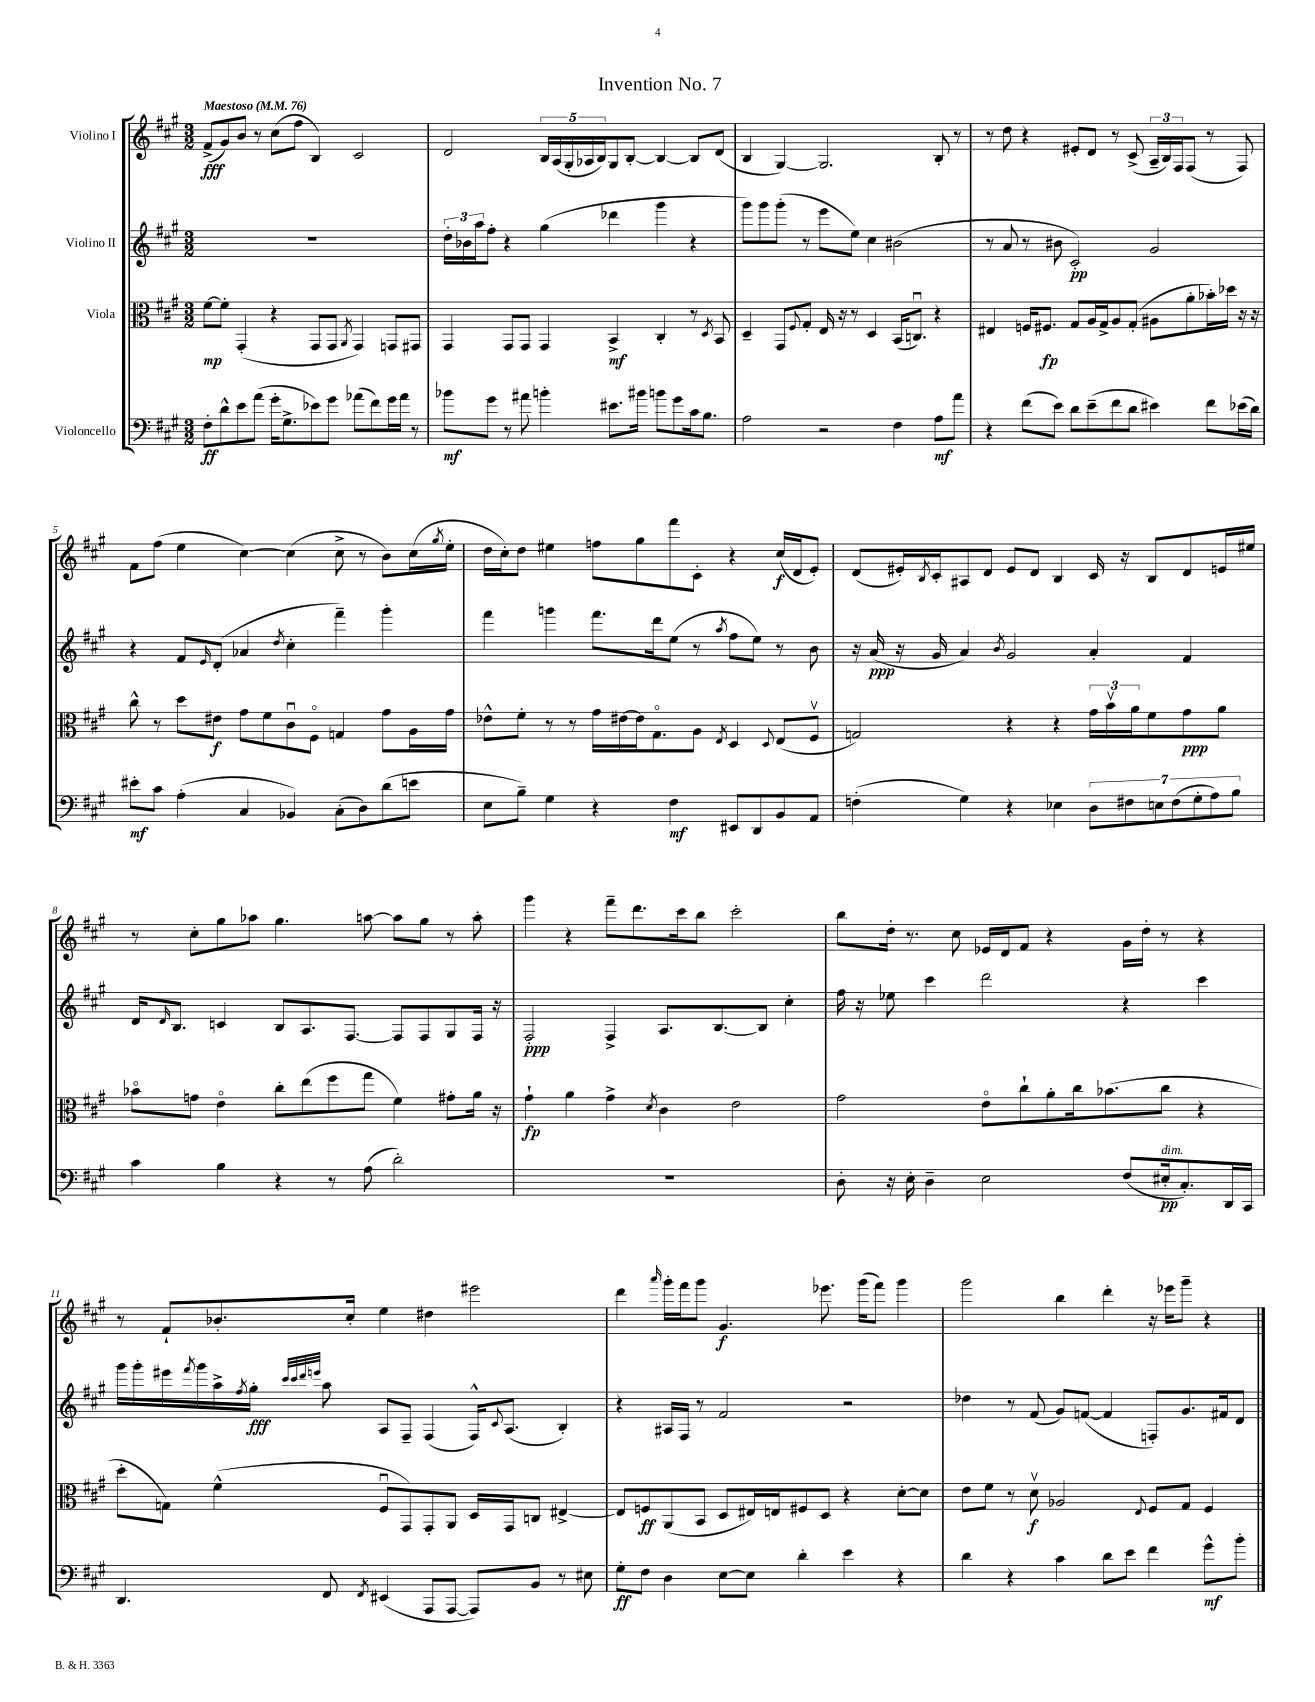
\header { title = "Invention No. 7" }
<<
\new StaffGroup <<
\new Staff = "s0" \with { instrumentName = "Violino I" } {
    \clef treble \key a \major \numericTimeSignature \time 3/2 \tempo "Maestoso" 4 = 76
    fis'8->\fff( gis'8) b'8 r8 cis''8( fis''8 b4) cis'2 |
    d'2 \tuplet 5/4 { b16 a16( gis16-. aes16 b16) } gis8 b8~-. b4~ b8 d'8( |
    b4 gis4~) gis2. b8-. r8 |
    r8 d''8 r4 eis'8-. d'8 r8 cis'8->( \tuplet 3/2 { a16-- b16) fis16 } fis8( r8 fis8) |
    fis'8 fis''8( e''4 cis''4~) cis''4( cis''8-> r8 b'8) cis''16( \acciaccatura { gis''8 } e''16-. |
    d''16 cis''16-.) d''8 eis''4 f''8 gis''8 fis'''8 cis'8-. r4 cis''16\f( d'16 e'8-.) |
    d'8( eis'16-.) \acciaccatura { b8 } cis'16-. ais8 d'8 eis'8 d'8 b4 cis'16 r16 b8 d'8 e'16 eis''16 |
    r8 cis''8-. gis''8 aes''8 gis''4. a''8~ a''8 gis''8 r8 a''8-. |
    gis'''4 r4 fis'''8-- d'''8. cis'''16 b''8 cis'''2-. |
    b''8 d''16-. r8. cis''8 ees'16 d'16 fis'8 r4 gis'16 d''16-. r8 r4 |
    r8 fis'8-! bes'8.-. cis''16-. e''4 dis''4 eis'''2 |
    d'''4 \grace { a'''16 } gis'''16-. fis'''16 gis'''8 gis'4.\f ees'''8. gis'''16( fis'''8) gis'''4 |
    gis'''2 b''4 d'''4-. r16 ees'''16 gis'''8-- r4 \bar "|." |
}
\new Staff = "s1" \with { instrumentName = "Violino II" } {
    \clef treble \key a \major \numericTimeSignature \time 3/2
    R1. |
    \tuplet 3/2 { d''16-. bes'16 a''16 } fis''8-. r4 gis''4( des'''4 gis'''4 r4 |
    gis'''8) gis'''8 gis'''8-.( r8 e'''8 e''8) cis''4 bis'2( |
    r8 a'8 r8 bis'8 cis'2-.\pp) gis'2 |
    r4 fis'8 \grace { e'16 } d'8-.( aes'4 \acciaccatura { d''8 } cis''4-. fis'''4--) gis'''4-. |
    fis'''4 g'''4 fis'''8. d'''16 e''8( r8 \acciaccatura { a''8 } fis''8 e''8) r8 b'8 |
    r16 a'16\ppp( r16 gis'16 a'4) \acciaccatura { b'8 } gis'2 a'4-. fis'4 |
    d'16 \grace { d'16 } b8. c'4 b8 a8. fis8.~ fis8 fis8 gis8 fis16 r16 |
    fis2-.\ppp fis4-> a8. b8.~ b8 cis''4-. |
    fis''16 r16 ees''8 cis'''4 d'''2 r4 cis'''4 |
    gis'''16 gis'''16-. eis'''16 \acciaccatura { fis'''8 } gis'''16 a''16-> \acciaccatura { fis''8 } gis''16-.\fff \grace { cis'''32 cis'''32 d'''32 e'''32 } a''8 a8 fis8-- fis4( fis16-^) \appoggiatura { cis'8 } a8.( b4-.) |
    r4 ais16 fis16 r8 fis'2 r2 |
    des''4 r8 fis'8( gis'8) f'8~( f'4 f8-.) gis'8. fis'16 d'8 \bar "|." |
}
\new Staff = "s2" \with { instrumentName = "Viola" } {
    \clef alto \key a \major \numericTimeSignature \time 3/2
    fis'8~\mp fis'8-. gis,4-.( r4 gis,8 gis,8 \acciaccatura { a,8 } gis,4) g,8 gis,8 |
    gis,4 gis,8 gis,8 gis,4 b,4->\mf cis4-. r8 \acciaccatura { d8 } b,8 |
    d4-- gis,8 \appoggiatura { fis8 } gis8-. e16 r16 r8 d4 b,16( c8.\downbow) r4 |
    eis4 f16 fis8.\fp gis8 a16 gis16-> a8 gis8-.( ais8 a'8-. bes'16-.) des''16 r16 r16 |
    cis''8-^ r8 d''8 eis'8\f gis'8 fis'8 cis'8\downbow fis8\flageolet g4 gis'8 a16 gis'16 |
    ees'8-^ fis'8-. r8 r8 gis'16 eis'16~ eis'16 gis8.\flageolet a8 \acciaccatura { e8 } d4 \appoggiatura { d8 } e8( fis8\upbow |
    g2) r4 r4 \tuplet 3/2 { gis'16 b'16\upbow a'16 } fis'8 gis'8\ppp a'8 |
    bes'8\flageolet g'8 e'4\flageolet cis''8-. e''8( fis''8 gis''8 fis'4) gis'8-. a'16 r16 |
    gis'4-!\fp a'4 gis'4-> \acciaccatura { d'8 } cis'4 e'2 |
    gis'2 e'8\flageolet cis''8-! a'8-. cis''16 bes'8.( cis''8 r4 |
    d''8-. g8) fis'4-^( fis8\downbow gis,8) gis,8-. a,8 d16 gis,16 c8 eis4~-> |
    eis8 f8\ff a,8( b,8 d8 eis16) e16 fis8 d8 r4 d'8~-. d'8 |
    e'8 fis'8 r8 d'8\upbow\f aes2 \appoggiatura { e8 } fis8 gis8 fis4 \bar "|." |
}
\new Staff = "s3" \with { instrumentName = "Violoncello" } {
    \clef bass \key a \major \numericTimeSignature \time 3/2
    fis8-.\ff d'8-^ e'8 a'8( gis'16-. gis8.-> ees'8) gis'8 aes'8( fis'8) gis'16 aes'16 r8 |
    bes'8\mf gis'8 r8 ais'8 b'4-. eis'8. bis'16 b'8 gis'8 cis'16 b8. |
    a2 r2 fis4 a8\mf a'8 |
    r4 fis'8( e'8) d'8 e'8--( fis'8 d'8 eis'4) fis'8 ees'16( d'16) |
    eis'8-.\mf cis'8 a4-.( cis4 bes,4) cis8-.( d8) d'8( e'8 |
    e8 b8--) gis4 r4 fis4\mf eis,8 d,8 b,8 a,8 |
    f4-.( gis4) r4 ees4 \tuplet 7/4 { d8 fis8 e8 fis8( gis8-. a8) b8 } |
    cis'4 b4 r4 r8 a8( d'2-.) |
    R1. |
    d8-. r16 e16-. d4-- e2 fis8( eis16-.\pp^\markup { \italic "dim." } cis8.-.) d,16 cis,16 |
    d,4. fis,8 \acciaccatura { fis,8 } eis,4( a,,8 a,,8~ a,,8) b,8 r8 eis8 |
    gis8-.\ff fis8 d4 e8~ e8 d'4-. e'4 r4 |
    d'4 r4 cis'4 d'8 e'8 fis'4 gis'8-^\mf b'8-. \bar "|." |
}
>>
>>
